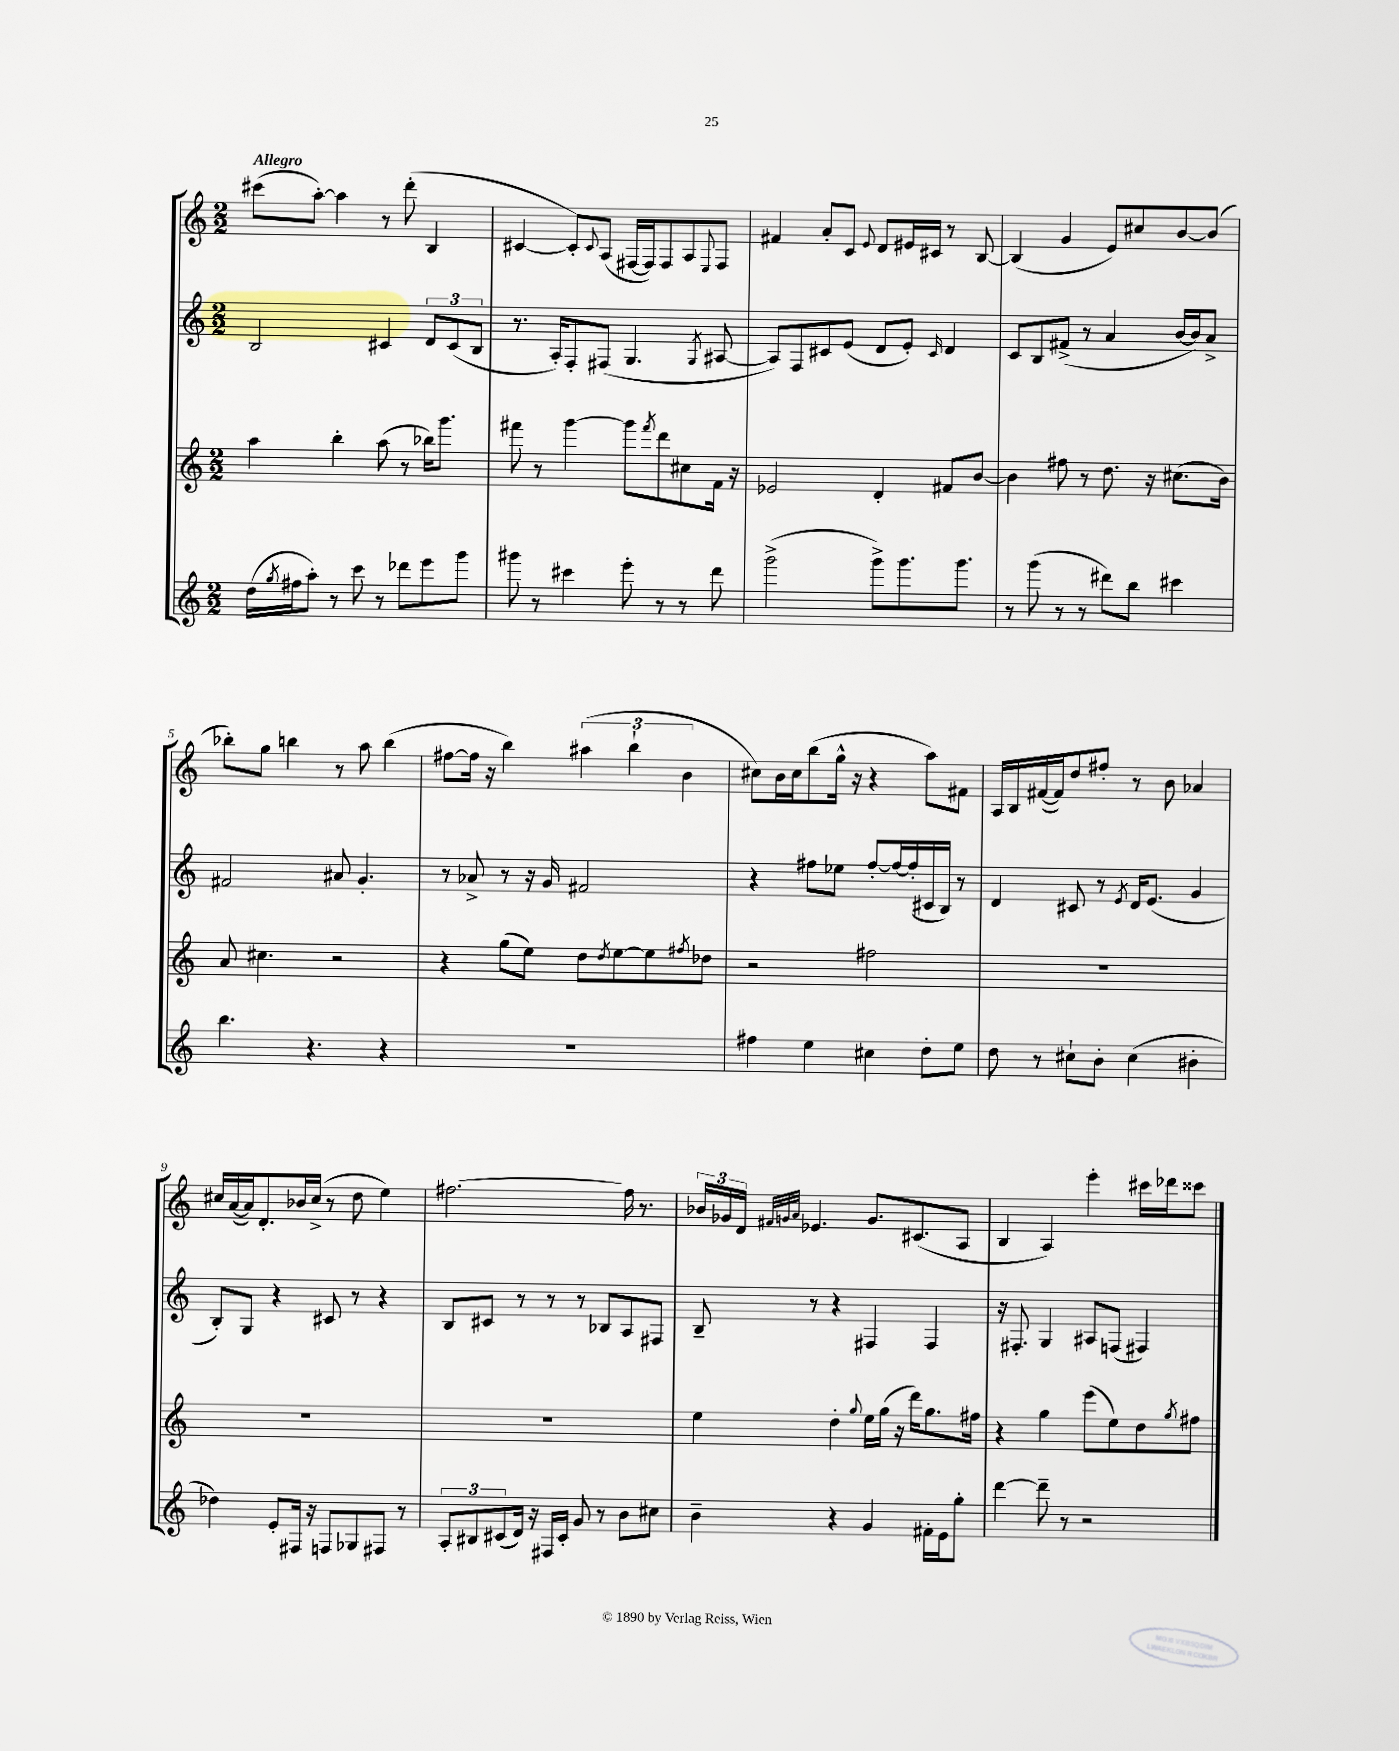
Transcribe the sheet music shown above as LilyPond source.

<<
\new StaffGroup <<
\new Staff = "s0" {
    \clef treble \key c \major \numericTimeSignature \time 2/2 \tempo "Allegro"
    cis'''8( a''8~-.) a''4 r8 d'''8-.( b4 |
    cis'4~ cis'8-.) \appoggiatura { cis'8 } a8( fis16~ fis16) fis8 a8 \appoggiatura { e8 } fis8 |
    fis'4 a'8-. c'8 \appoggiatura { e'8 } d'8 eis'16 cis'16 r8 b8~ |
    b4( g'4 e'8) cis''8 b'8~ b'8( |
    bes''8-.) g''8 b''4 r8 a''8 b''4( |
    fis''8~ fis''16 r16 b''4) \tuplet 3/2 { ais''4( b''4-! b'4 } |
    cis''8) b'16 cis''16 b''8( g''16-^ r16 r4 a''8) fis'8 |
    a16 b16 fis'16~( fis'16) d''8 fis''8-. r8 b'8 aes'4 |
    cis''16 a'16~( a'16) d'8.-. bes'16 cis''16->( r8 d''8 e''4) |
    fis''2.~ fis''16 r8. |
    \tuplet 3/2 { bes'16 ges'16 d'16 } \grace { fis'32 g'32 a'32 } ees'4. g'8. cis'8.( a8 |
    b4 a4) e'''4-. cis'''16 des'''16 cisis'''8 \bar "|." |
}
\new Staff = "s1" {
    \clef treble \key c \major \numericTimeSignature \time 2/2
    b2 cis'4 \tuplet 3/2 { d'8 cis'8( b8 } |
    r8. a16-.) f8-. fis8( g4. \acciaccatura { g8 } ais8~ |
    ais8) f8 cis'8 e'8( d'8 e'8-.) \grace { cis'16 } d'4 |
    c'8 b8 fis'8->( r8 a'4 b'16~ b'16) a'8-> |
    fis'2 ais'8 g'4.-. |
    r8 aes'8-> r8 r16 g'16 fis'2 |
    r4 fis''8 ees''8 fis''8~-. fis''16~ fis''16-.( cis'16 b16) r8 |
    d'4 cis'8 r8 \acciaccatura { e'8 } d'16 e'8.( g'4 |
    b8-.) g8 r4 cis'8 r8 r4 |
    b8 cis'8 r8 r8 r8 bes8 a8 fis8 |
    b8-- r8 r4 fis4 fis4 |
    r16 fis8.-. g4 ais8 f8( fis4) \bar "|." |
}
\new Staff = "s2" {
    \clef treble \key c \major \numericTimeSignature \time 2/2
    a''4 b''4-. a''8( r8 bes''16) g'''8. |
    fis'''8 r8 g'''4~ g'''8 \acciaccatura { fis'''8 } d'''8 cis''8 f'16 r16 |
    ees'2 d'4-. fis'8 b'8~ |
    b'4 fis''8 r8 d''8. r16 cis''8.( b'16) |
    a'8 cis''4. r2 |
    r4 g''8( e''8) d''8 \acciaccatura { d''8 } e''8~ e''8 \acciaccatura { fis''8 } des''8 |
    r2 fis''2 |
    R1 |
    R1 |
    R1 |
    e''4 d''4-. \appoggiatura { g''8 } e''16 g''16( r16 d'''16) g''8. fis''16 |
    r4 g''4 e'''8( e''8) d''8 \acciaccatura { g''8 } fis''8 \bar "|." |
}
\new Staff = "s3" {
    \clef treble \key c \major \numericTimeSignature \time 2/2
    d''16( \acciaccatura { g''8 } fis''16 a''8-.) r8 c'''8 r8 des'''8 e'''8 g'''8 |
    gis'''8 r8 cis'''4 e'''8-. r8 r8 d'''8 |
    g'''2->( g'''8->) g'''8. g'''8. |
    r8 g'''8( r8 r8 dis'''8) b''8 cis'''4 |
    b''4. r4. r4 |
    R1 |
    fis''4 e''4 cis''4 d''8-. e''8 |
    d''8 r8 cis''8-! b'8-. cis''4( bis'4-. |
    des''4) e'8-. fis16 r16 f8 ges8 fis8 r8 |
    \tuplet 3/2 { a8-. bis8 cis'8( } d'16) r16 fis16 cis'16-. g'8 r8 b'8 cis''8 |
    b'4-- r4 g'4 fis'16-. e'16 g''8-. |
    d'''4~ d'''8-- r8 r2 \bar "|." |
}
>>
>>
